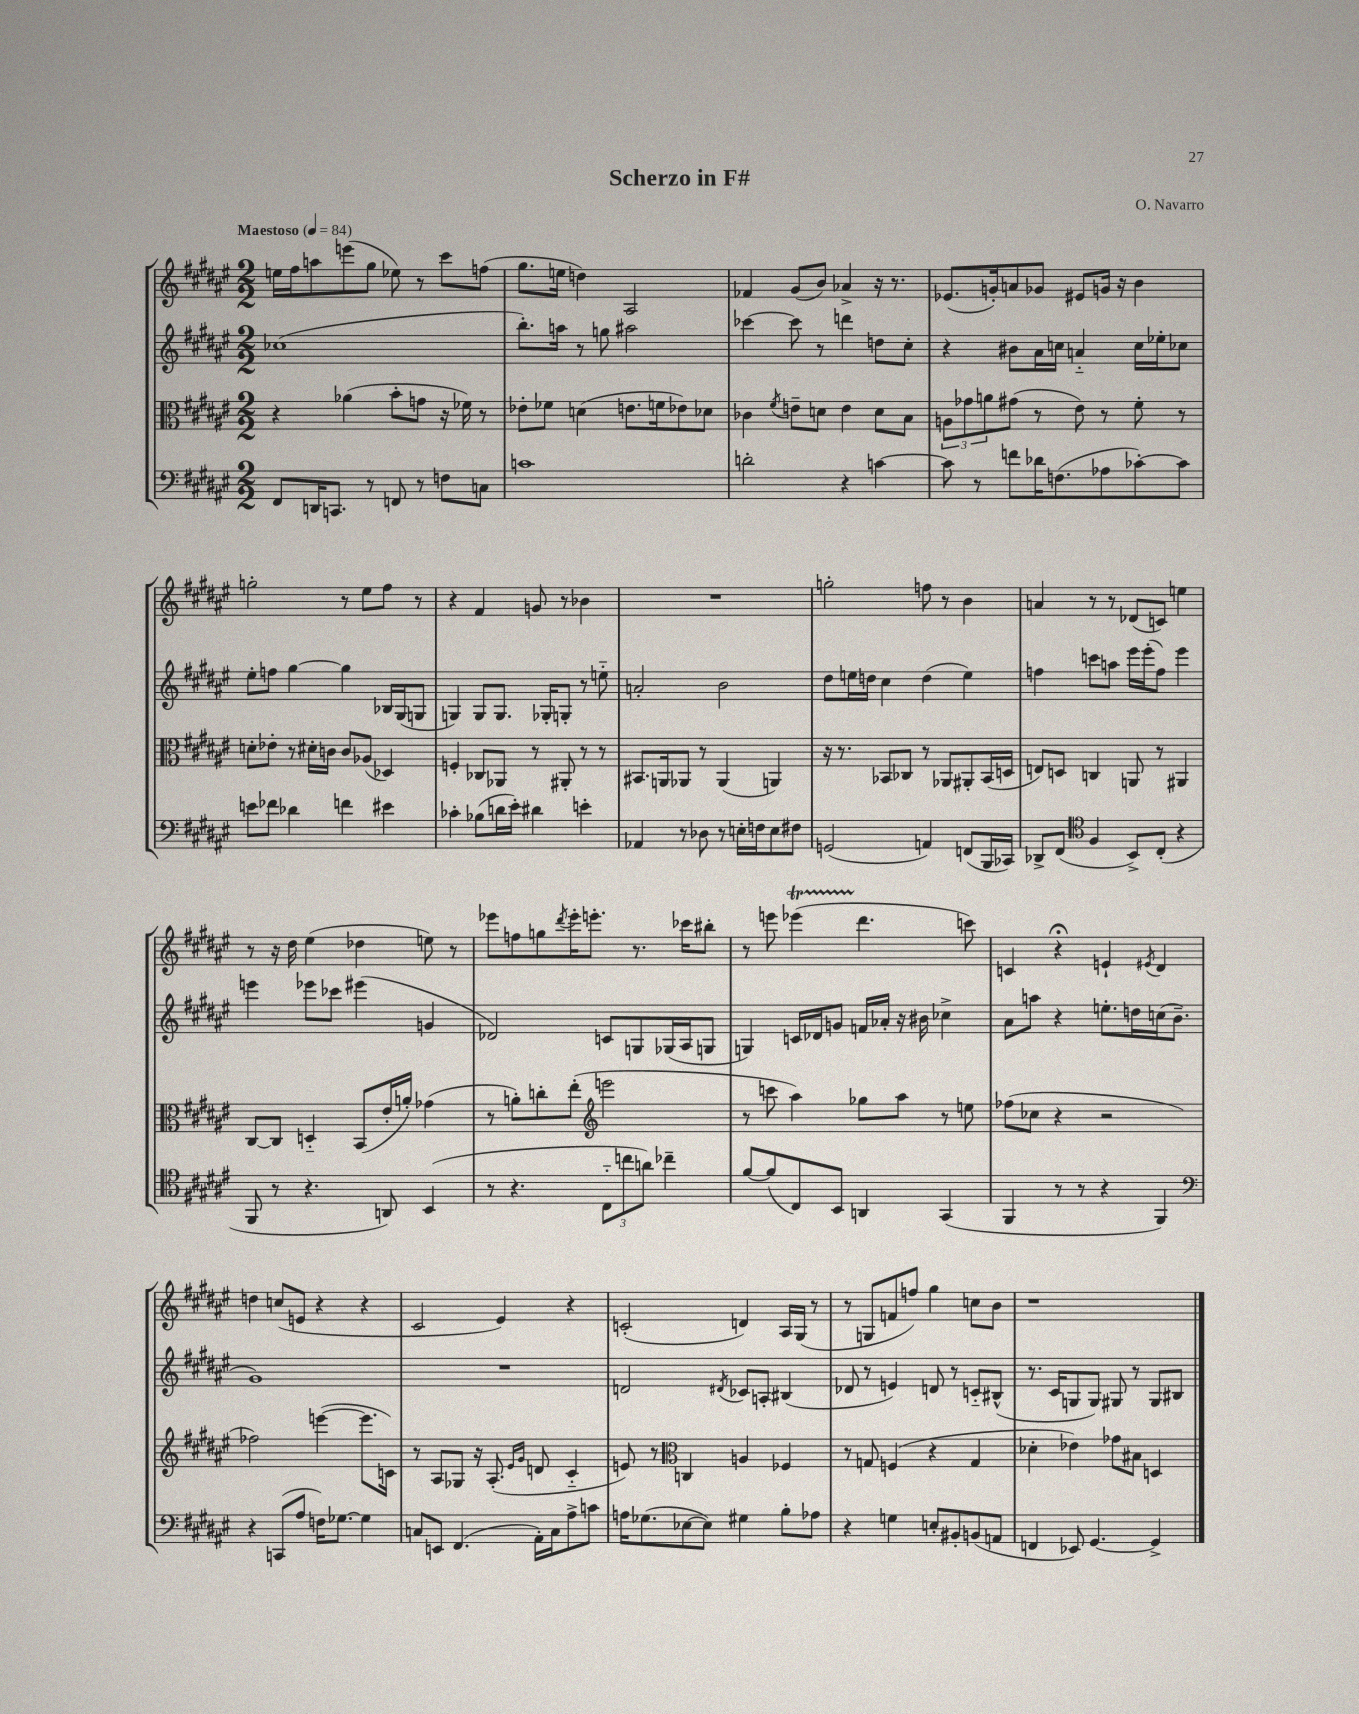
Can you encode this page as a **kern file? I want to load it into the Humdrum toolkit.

**kern	**kern	**kern	**kern
*part4	*part3	*part2	*part1
*staff4	*staff3	*staff2	*staff1
*clefF4	*clefC3	*clefG2	*clefG2
*k[f#c#g#d#a#e#]	*k[f#c#g#d#a#e#]	*k[f#c#g#d#a#e#]	*k[f#c#g#d#a#e#]
*M2/2	*M2/2	*M2/2	*M2/2
*MM84	*MM84	*MM84	*MM84
=1	=1	=1	=1
!	!	!	!LO:TX:a:B:t=Maestoso
8FF#/L	4r	(1cc-X	16een\LL
.	.	.	16ff#\J
16DDn/K	.	.	8aan\
8.CCn/J	.	.	.
.	(4a-X\	.	(8eeen\
8r	.	.	8gg#\J
8FFn/	8b'\L	.	8ee-X\)
8r	8gn\J	.	8r
8Fn\L	16r	.	8ccc#\L
.	16f-X\)	.	.
8Cn\J	8r	.	(8ffn\J
=2	=2	=2	=2
1cn	8e-X'\L	8.bb'\L)	8.gg#\L
.	8f-X\J	.	.
.	.	16aan\Jk	16een\Jk
.	(4dn\	8r	4ddn\)
.	.	8ggn\	.
.	8.en\L	2aa#X\	2A#/
.	16fn\k	.	.
.	8e-X\)	.	.
.	8d-X\J	.	.
=3	=3	=3	=3
2dn'\	4c-X\	[4ccc-X\	4f-X/
.	8qf#/	.	.
.	8en~\L	8ccc-\]	(8g#/L
.	8dn\J	8r	8b/J)
4r	4e\	4dddn\	4a-X^/
[4cn\	8d\L	8ddn\L	16r
.	.	.	8.r
.	8B\J	8cc#'\J	.
=4	=4	=4	=4
8c\]	12An\L	4r	(8.e-X/L
.	12g-X\	.	.
8r	.	.	.
.	12an\	.	.
.	.	.	16gn'/k)
8fn\L	(8g#X\J	8b#X\L	8an/
16d-X\K	8r	16a#\L	8g-X/J
(8.Fn\	.	16ccn\JJ	.
.	8e#\)	4an/	8e#X/L
8A-X\	8r	.	16gn/Jk
.	.	.	16r
[8c-X'\)	8f#'\	16cc\LL	4b\
.	.	16ee-X'\J	.
8c-\J]	8r	8cc-X\J	.
!!LO:LB:g=z
=5	=5	=5	=5
8en\L	8dn'\L	8ee#'\L	2ggn'\
8f-X\J	8e-X'\J	8ffn\J	.
4d-X\	8r	[4gg#\	.
.	16d#X'\LL	.	.
.	16cn\JJ	.	.
4fn\	8c/L	4gg#\]	8r
.	(8A-X/J	.	8ee#\L
4e#X\	4D-X/)	16B-X/LL	8ff#\J
.	.	(16G#/J	.
.	.	8Gn/J	8r
=6	=6	=6	=6
4c-X'\	4Fn'/	4Gn/)	4r
(8B-X\L	8C-X/L	8G/L	4f#/
16dn\L	8AA-X/J	8.G/J	.
16e#'\JJ)	.	.	.
4d#X\	8r	.	8gn/
.	.	16G-X'/KL	.
.	8AA#X'/	8Gn'/J	8r
4en'\	8r	8r	4b-X\
.	8r	8een\	.
=7	=7	=7	=7
4AA-X/	8.BB#X/L	2an'/	1r
.	16AAn/k	.	.
8r	8AA-X/J	.	.
8D-X\	8r	.	.
8r	(4AA-/	2b\	.
16En'\LL	.	.	.
16Fn\J	.	.	.
8E\	4AAn/)	.	.
8F#X\J	.	.	.
=8	=8	=8	=8
(2GGn/	16r	8dd#\L	2ggn'\
.	8.r	.	.
.	.	16een\L	.
.	.	16ddn\JJ	.
.	8BB-X/L	4cc#\	.
.	8C-X/J	.	.
4AAn/)	8r	(4dd\	8ffn\
.	8AA-X/L	.	8r
(8FFn/L	8AA#X'/	4ee\)	4b\
16BBB/L	(16BB-/L	.	.
16CC-X/JJ)	16Dn/JJ	.	.
=9	=9	=9	=9
8DD-X^/L	8En/L)	4ffn\	4an/
(8FF#/J	8Dn/J	.	.
*clefC4	*	*	*
4F#/	4Cn/	8cccn\L	8r
.	.	8aan\J	8r
8BB^/L)	8AAn/	16eee#\LL	(8d-X/L
.	.	(16eee#'\J	.
(8C#'/J	8r	8ff\J)	8cn/J)
4r	4AA#X/	4eee#\	4een\
!!LO:LB:g=z
=10	=10	=10	=10
8FF#/	[8C#/L	4eeen\	8r
8r	8C#/J]	.	16r
.	.	.	16dd#\
4.r	4Dn/	8eee-X\L	(4ee#\
.	.	8ccc-X\J	.
.	(8BB/L	(4eee#X\	4dd-X\
8AAn/)	16e#'/L	.	.
.	16an'/JJ)	.	.
(4BB/	(4g-X\	4gn/	8een\)
.	.	.	8r
=11	=11	=11	=11
8r	8r	2d-X/)	8eee-X\L
4.r	8an'\L)	.	8ffn\
.	8ccn'\	.	8ggn\
.	.	.	8qddd#/
.	(8ee#'\J	.	16eee-'\K
.	.	.	8.eeen'\J
*	*clefG2	*	*
12C#\L	2eeen\	8cn/L	.
12ccn\	.	.	.
.	.	8Gn/	8.r
12an\J)	.	.	.
4cc-X~\	.	(16G-X/L	.
.	.	16A#/J	16ccc-X\KL
.	.	8Gn/J	8bb#X'\J
=12	=12	=12	=12
[8f#/L	8r	4Gn/)	8r
(8f#/]	8cccn\	.	8eeen\
8C#/)	4aa#\)	16cn/LL	(4eee-XT\
.	.	16d-X/J	.
8BB/J	.	8gn/J	.
4AAn/	8gg-X\L	16fn/LL	4.ddd#\
.	.	16a-X'/JJ	.
.	8aa#\J	16r	.
.	.	16b#X\	.
(4GG#/	8r	4cc-X^\	.
.	8een\	.	8cccn\)
=13	=13	=13	=13
4FF#/	(8ff-X\L	8a#\L	4cn/
.	8cc-X\J	8aan\J	.
8r	4r	4r	4r;<
8r	.	.	.
4r	2r	8.een'\L	4en`/
.	.	16ddn\L	.
.	.	.	8qe#X/
4FF#/)	.	(16ccn\J	4d#/
.	.	8.b~\J	.
!!LO:LB:g=z
=14	=14	=14	=14
*clefF4	*	*	*
4r	2ff-X\)	1g#)	4ddn\
(8CCn/L	.	.	(8ccn/L
8A#/J	.	.	8en/J
16Fn\KL)	([4eeen\	.	4r
[8.G-X\J	.	.	.
4G-\]	8.eee\L]	.	4r
.	16cn\Jk)	.	.
=15	=15	=15	=15
8Cn/L	8r	1r	2c#/
8EEn/J	8A#/L	.	.
(4.FF#/	8G-X/J	.	.
.	16r	.	.
.	(8.A#'/	.	.
.	.	.	4e#/)
.	16qqe#/LL	.	.
.	16qqg#/JJ	.	.
16AA#'\LL)	8dn/	.	.
16C\J	.	.	.
8A#^\	4c#/	.	4r
8cn\J	.	.	.
=16	=16	=16	=16
16An\KL	8en/)	2dn/	(2cn'/
(8.G-X\	.	.	.
.	8r	.	.
*	*clefC3	*	*
[8E-X\	4Cn/	.	.
8E-\J])	.	.	.
.	.	8qd#X/	.
4G#X\	4An/	8c-X/L	4dn/)
.	.	8An'/J	.
8B'\L	4F-X/	(4B#X/	16A#/LL
.	.	.	(16G#/JJ
8A-X\J	.	.	8r
=17	=17	=17	=17
4r	8r	8d-X/	8r
.	8Gn/	8r	8Gn/L
4Gn\	(4Fn/	4en/)	8fn/
.	.	.	8ffn/J)
8En'/L	4r	8dn/	4gg#\
8BB#X'/	.	8r	.
(8BBn/	4G/	8cn/L	8ccn\L
8AAn/J	.	(8B#X^^/J	8b\J
=18	=18	=18	=18
4FFn/	4d-X'\	8.r	1r
.	.	16c#/KL	.
8EE-X/)	4e-X\)	8Gn/	.
[4.GG#/	.	8G/J)	.
.	8g-X\L	8G#X/	.
.	8B#X\J	8r	.
4GG#^/]	4Dn/	8G#/L	.
.	.	8B#X/J	.
==	==	==	==
*-	*-	*-	*-
